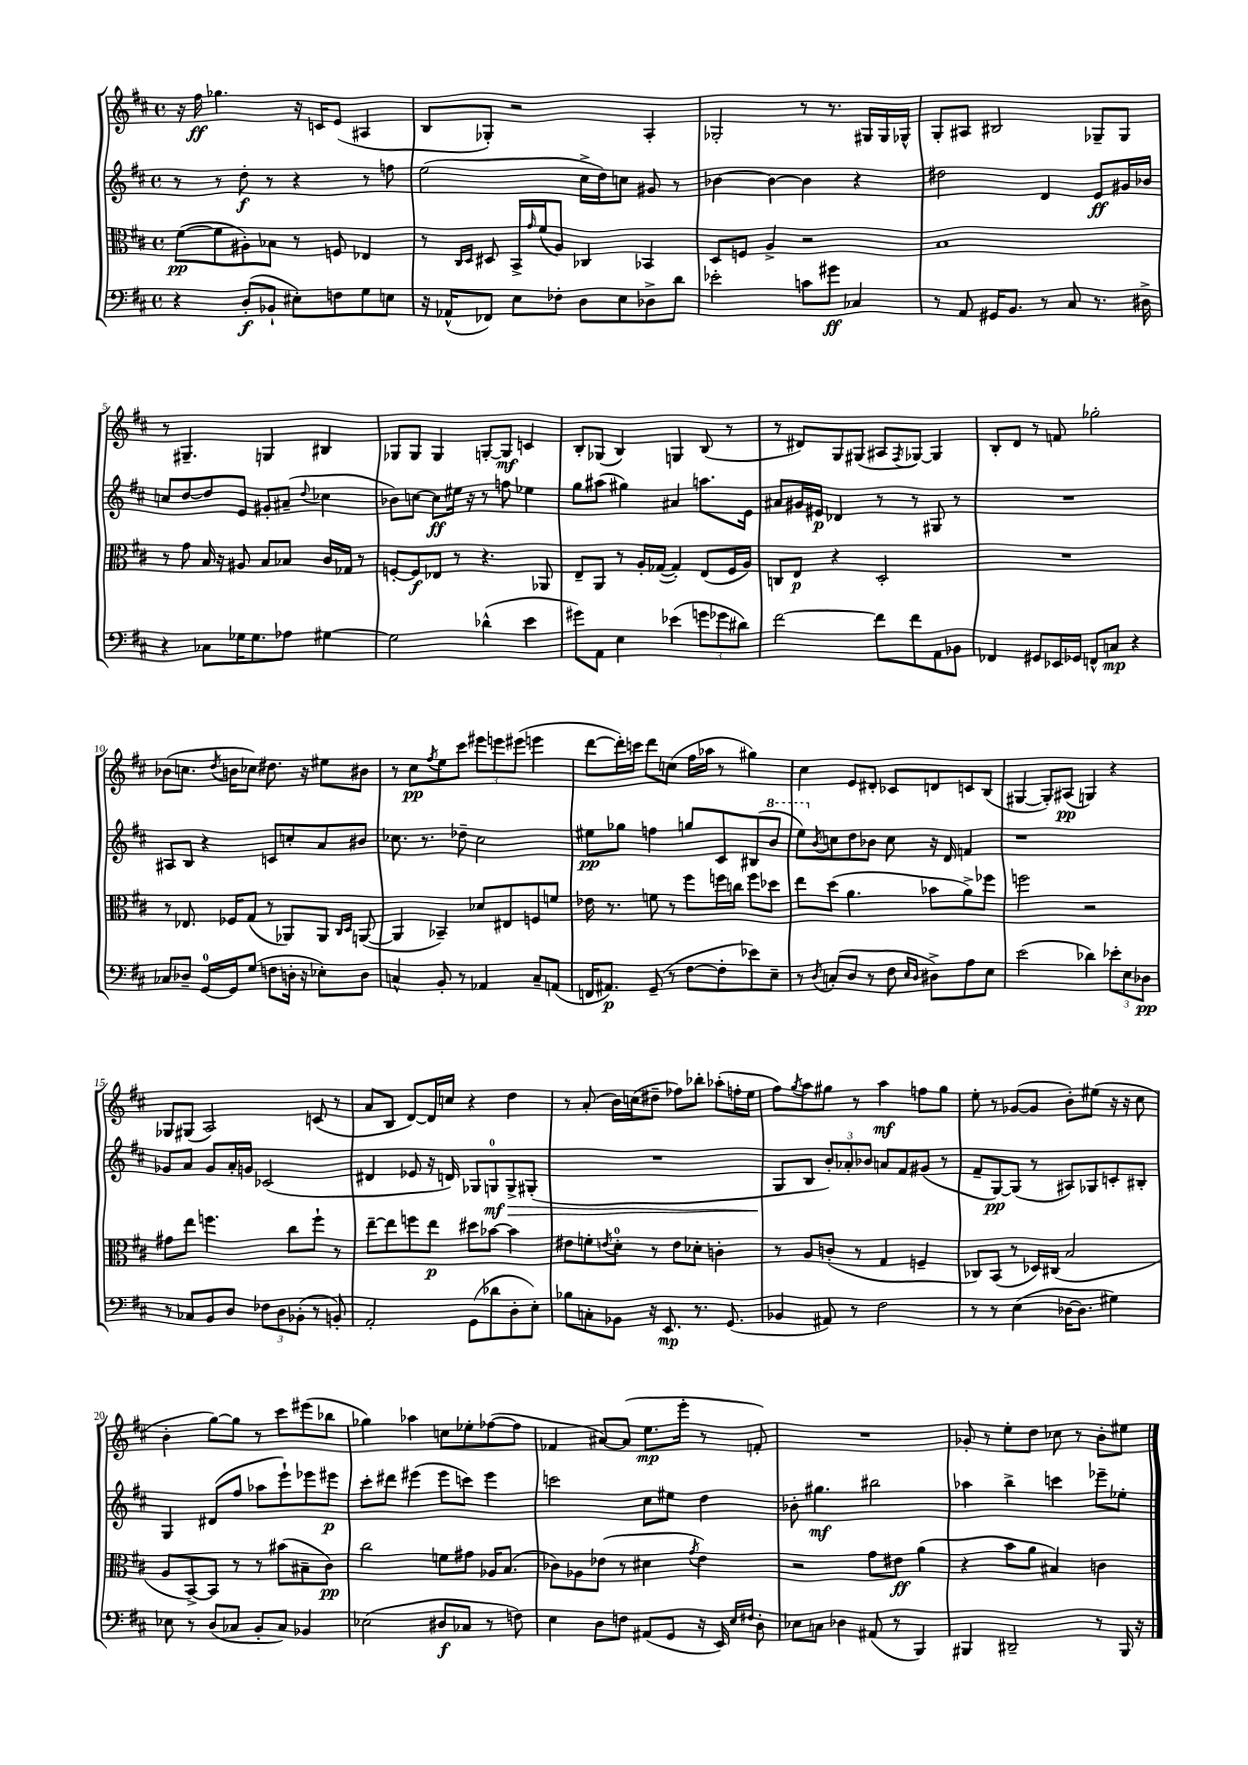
<<
\new StaffGroup <<
\new Staff = "s0" {
    \clef treble \key d \major \defaultTimeSignature \time 4/4
    r16 fis''16\ff ges''4. r16 c'16 e'8( ais4 |
    b8 ges8-.) r2 a4-. |
    ges2-. r8 r8. gis16 gis16 ges16-^ |
    g8-. ais8 bis2 ges8-- ges8 |
    r8 gis4.-- g4 bis4 |
    ges8 ges8 ges4 g8~-. g8\mf c'4 |
    b8-. ges8( b4) g4 b8( r8 |
    r8 dis'8) g8 gis8( ais8 \acciaccatura { fis8 } ges8~) ges4 |
    b8-. d'8 r8 f'8 ges''2-. |
    bes'8( c''8. \acciaccatura { d''8 } b'16 ces''8) dis''8. r16 eis''8 bis'8 |
    r8 cis''8\pp \acciaccatura { fis''8 } e''8 cis'''8 \tuplet 3/2 { eis'''8 e'''8 eis'''8( } e'''4 |
    d'''8~ d'''16-.) c'''16 d'''8 c''8( fis''16 aes''16 r8 gis''4) |
    cis''4 e'8 dis'8-. ces'8 d'8 c'8 b8( |
    gis4~ gis8-.) ais8\pp( g4) r4 |
    ges8 gis8( a2) c'8( r8 |
    a'8 b8 d'8~) d'16 c''16 r4 d''4 |
    r8 a'8-.( b'16) c''16( dis''8-- fes''8) bes''8-. aes''8-.( f''16-. e''16 |
    fis''8) \acciaccatura { g''8 } a''8 gis''8 r8 a''4\mf f''8 gis''8 |
    e''8-. r8 ges'8~( ges'8 b'8-.) eis''8( r16 r16 cis''8 |
    b'4-. g''8~) g''8 r8 cis'''8 eis'''8( bes''8 |
    ges''4) aes''4 c''8 ees''8-. fes''8~( fes''8 |
    fes'4 ais'8~) ais'8( e''8.\mp e'''16-. r8 f'8-.) |
    R1 |
    ges'8-. r8 e''8-. d''8 ces''8 r8 b'8-. eis''8 \bar "|." |
}
\new Staff = "s1" {
    \clef treble \key d \major \defaultTimeSignature \time 4/4
    r8 r8 d''8-.\f r8 r4 r8 f''8 |
    e''2( cis''16-> d''16) c''8 gis'8 r8 |
    bes'4~ bes'4~ bes'4 r4 |
    dis''2 d'4 e'8\ff gis'16 bes'16 |
    c''8 d''8~ d''8 e'8 gis'8-. ais'8--( \appoggiatura { d''8 } ces''4 |
    bes'8) c''8~ c''8\ff eis''16 r16 r8 f''8 ees''4 |
    g''8 ais''8( gis''4) ais'4 a''8. e'16 |
    ais'8 gis'16 eis'16\p des'4 r8 r8 gis8 r8 |
    R1 |
    ais8 b8 r4 c'8 c''8-. a'8 bis'8 |
    ces''8. r8. des''8-- ces''2 |
    eis''8\pp ges''8 f''4 g''8 cis'8 bis8( \ottava #1 b''8 |
    e'''8) \ottava #0 \acciaccatura { b'8 } c''8 d''8 bes'8 c''8 r16 d'16 f'4 |
    r1 |
    ges'8 a'8 ges'8 a'16-. g'16 ces'2( |
    dis'4 ees'8 r16 d'16) ges8 g8-0\mf\> g8-> gis8-.( |
    R1 |
    g8\! b8 \tuplet 3/2 { b'8-.) aes'8-. bes'8 } a'8 fis'8 gis'8( r8 |
    fis'8-- g8~\pp) g8( r8 ais8) ges8 c'8-. bis8-. |
    g4 dis'8( fis''8 aes''8 e'''8-!) ees'''8 eis'''8\p |
    cis'''8-. dis'''8 eis'''4( eis'''8 c'''8) eis'''4 |
    c'''2 cis''8 eis''8 d''4 |
    bes'8-. gis''4.\mf bis''2 |
    aes''4 b''4-> c'''4 ees'''8-- ees''8-. \bar "|." |
}
\new Staff = "s2" {
    \clef alto \key d \major \defaultTimeSignature \time 4/4
    fis'8~\pp( fis'8 ais8-.) bes8 r8 f8 ees4 |
    r8 \grace { cis16 d16 } dis8 b,16-> \grace { g'16 } fis'16( a8) ces4 bes,4 |
    d8 f8 a4-> r2 |
    b1 |
    r8 g'8 b16 r16 ais8 b8 bes8 cis'16 ges16 r8 |
    f8~-. f8\f ees8 r8 r4. aes,8 |
    e8-- a,8 r8 a16-. ges16~( ges4-.) e8( fis16 a16) |
    c8 e8\p r4 d2-. |
    R1 |
    r8 ees8. fes16 g8( r8 aes,8) aes,8 \grace { cis16 d16 } a,8~( |
    a,4 bes,4--) des'8 eis8 f8 f'8 |
    ees'16 r8. f'8 r8 fis''8 f''16 c''16 f''8 des''8 |
    e''8 d''8( a'4. bes'8 a'8->) fes''8 |
    f''2 r2 |
    gis'8 e''8 f''4. cis''8 f''8-! r8 |
    e''8~-- e''8 f''8 e''8\p dis''8 bes'8~ bes'4 |
    eis'8 f'8-. \acciaccatura { e'8 } d'8-0-. r8 e'8 des'8-. c'4-. |
    r8 a8 c'8-.( r8 g4 f4-- |
    ces8) b,8( r8 des16) cis16( b2 |
    a8 b,8~->) b,8 r8 r8 bis'8( bis8-- cis'8\pp) |
    cis''2 f'8 gis'8 aes16 b8.( |
    ces'8) aes8 ees'8( r8 dis'4 \acciaccatura { g'8 } ees'4) |
    r2 g'8 eis'8\ff a'4( |
    r4 b'8 a'8 bis4) c'4 \bar "|." |
}
\new Staff = "s3" {
    \clef bass \key d \major \defaultTimeSignature \time 4/4
    r4 d8-.\f( bes,8-! eis8-.) f8 g8 e8 |
    r16 aes,16-^( fes,8) e8 fes8-. d8 e8 des8-> d'8 |
    ees'2-. c'8 gis'8\ff ces4 |
    r8 a,8 gis,16 b,8. r8 cis8 r8. dis16-> |
    r4 ces8 ges16 ges8. aes8 gis4~ |
    gis2 des'4-^( e'4 |
    gis'8) a,8 e4 ees'4( \tuplet 3/2 { g'8 ges'8 dis'8) } |
    fis'2~ fis'8 fis'8 a,8 bes,8 |
    fes,4 gis,8 ees,16 ges,16 f,8-^ c8\mp r4 |
    ces8 des8-- g,16-0~ g,16 g8( f8 d16-. r16 ees8-.) d8 |
    c4-^ b,8-. r8 aes,4 c8-- a,8( |
    f,16 ais,8.\p) g,8--( r8 fis8~ fis8-. ees'8) e8-- |
    r8 \acciaccatura { d8 } c8-.( d8 r8 fis8 \grace { e16 d16 } dis8->) a8 e8 |
    e'2( des'4) \tuplet 3/2 { ees'8-. e8 des8\pp } |
    r8 ces8 b,8 d8 \tuplet 3/2 { fes8 d8 bes,8-.( } r8 b,8-.) |
    a,2-. g,8( des'8 d8-. e8-.) |
    bes8 c8-. bes,8 r16 e,8.\mp r8. g,8.( |
    bes,4 ais,8) r8 fis2 |
    r8 r8 e4( des16~ des8. gis4) |
    ees8 r8 d8( ces8 b,8-. ces8) bes,4 |
    ees2( dis8\f ces8 r8 f8) |
    e4 d8 f8 ais,8( g,8 r16 e,16) \grace { e16 fis16 } d8-. |
    ees8 c8 des4 ais,8( r8 b,,4) |
    bis,,4 dis,2-- r8 bis,,16 r16 \bar "|." |
}
>>
>>
